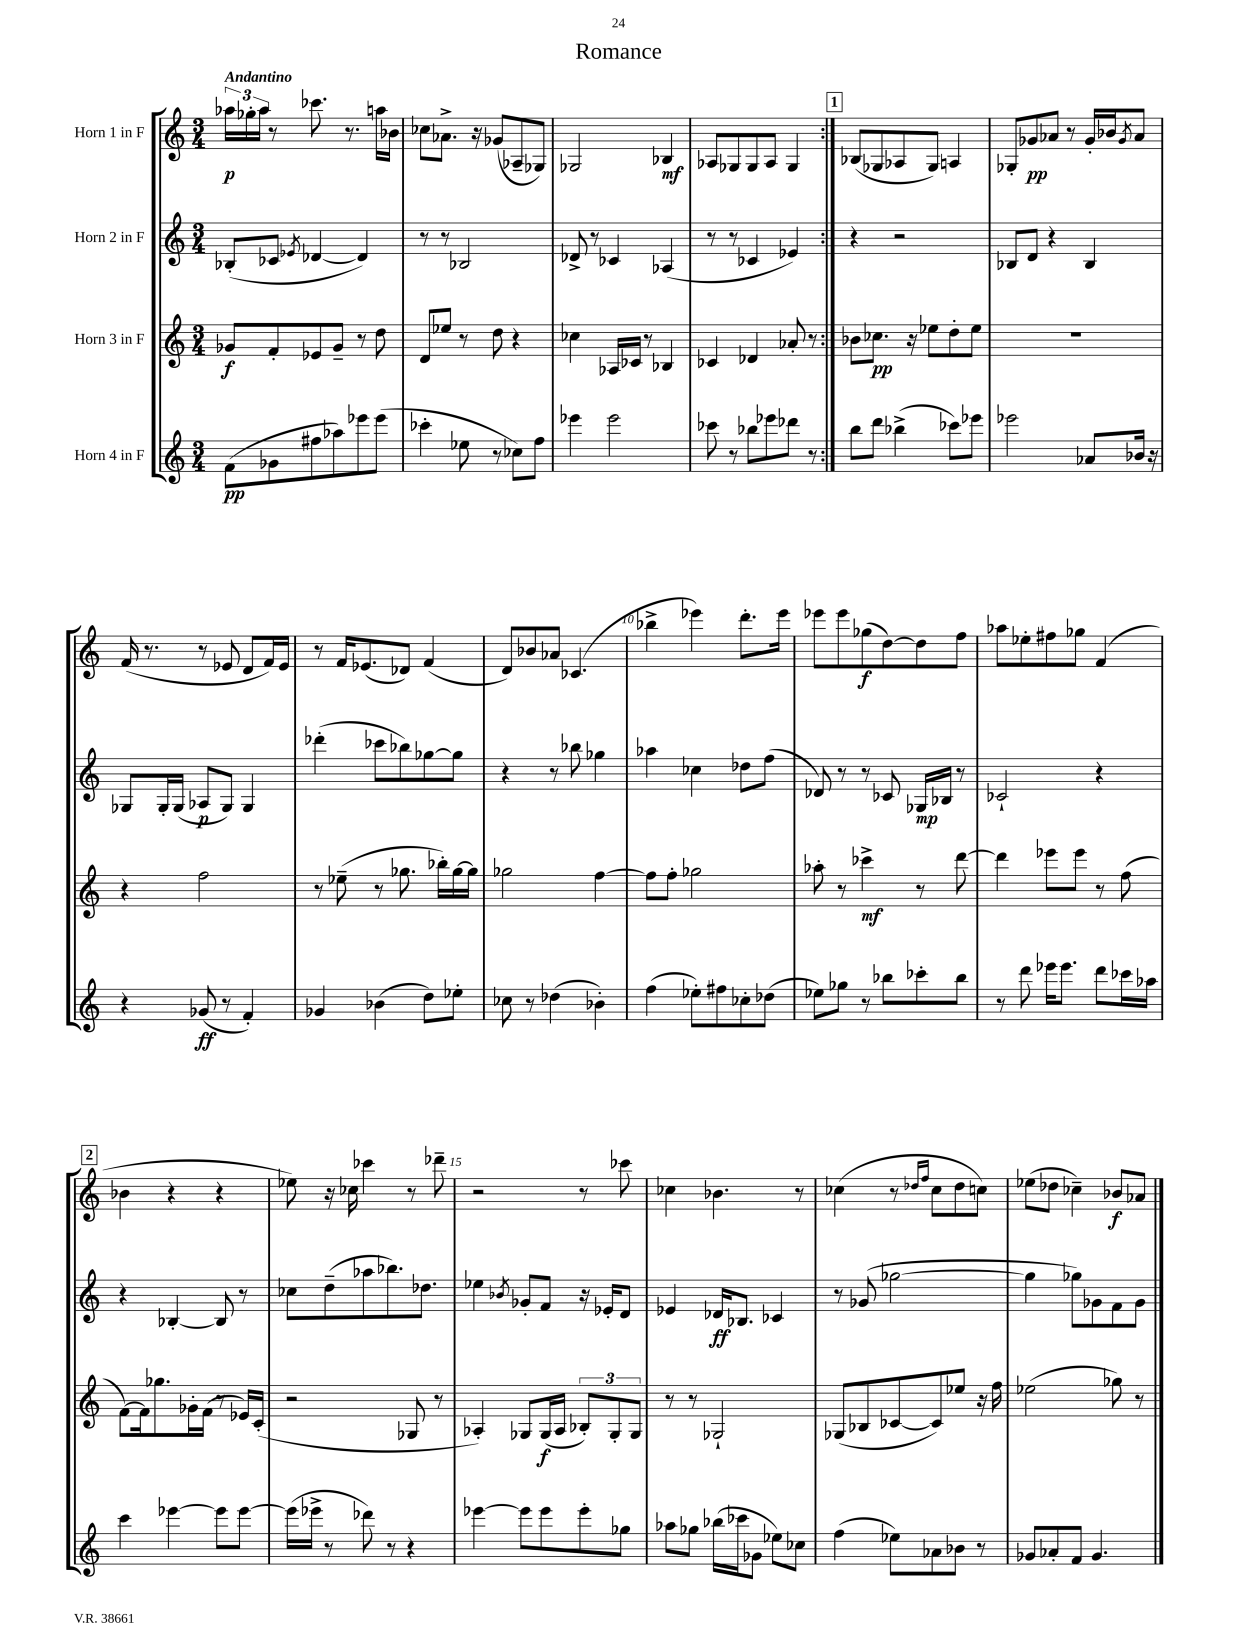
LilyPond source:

\header { title = "Romance" }
<<
\new StaffGroup <<
\new Staff = "s0" \with { instrumentName = "Horn 1 in F" } {
    \clef treble \key c \major \numericTimeSignature \time 3/4 \tempo "Andantino"
    \repeat volta 2 { \tuplet 3/2 { aes''16\p ges''16-. aes''16 } r8 ces'''8. r8. a''16 bes'16 |
    ces''8 aes'8.-> r16 ges'8( aes8-- ges8) |
    ges2 bes4\mf |
    aes8 ges8 ges8 aes8 ges4 | }
    \mark \markup { \box "1" } bes8( ges8 aes8 ges8) a4 |
    ges8-. ges'8\pp aes'8 r8 ges'16-. bes'16 \acciaccatura { ges'8 } aes'8 |
    f'16( r8. r8 ees'8 d'8 f'16) ees'16 |
    r8 f'16 ees'8.( des'8) f'4( |
    d'8) bes'8 aes'8 ces'4.( |
    bes''4-> ees'''4) d'''8.-. ees'''16 |
    ees'''8 ees'''8 ges''8\f( d''8~) d''8 f''8 |
    aes''8 ees''8-. fis''8 ges''8 f'4( |
    \mark \markup { \box "2" } bes'4 r4 r4 |
    ees''8) r16 ces''16 ces'''4 r8 des'''8-- |
    r2 r8 ces'''8 |
    ces''4 bes'4. r8 |
    ces''4( r8 \grace { des''16 f''16 } ces''8 des''8 c''8) |
    ees''8( des''8 ces''4--) bes'8\f aes'8 \bar "|." |
}
\new Staff = "s1" \with { instrumentName = "Horn 2 in F" } {
    \clef treble \key c \major \numericTimeSignature \time 3/4
    \repeat volta 2 { bes8-.( ces'8 \acciaccatura { ees'8 } des'4~ des'4) |
    r8 r8 bes2 |
    des'8-> r8 ces'4 aes4( |
    r8 r8 ces'4 ees'4) | }
    \mark \markup { \box "1" } r4 r2 |
    bes8 d'8 r4 bes4 |
    ges8 ges16-. ges16( aes8\p ges8) ges4 |
    des'''4-.( ces'''8 bes''8) ges''8~ ges''8 |
    r4 r8 bes''8 ges''4 |
    aes''4 ces''4 des''8 f''8( |
    des'8) r8 r8 ces'8 ges16\mp bes16 r8 |
    ces'2-! r4 |
    \mark \markup { \box "2" } r4 bes4~-. bes8 r8 |
    ces''8 d''8--( aes''8 bes''8.) des''8. |
    ees''4 \acciaccatura { bes'8 } ges'8-. f'8 r16 ees'16-. d'8 |
    ees'4 des'16\ff bes8. ces'4 |
    r8 ges'8( ges''2~ |
    ges''4 ges''8) ges'8 f'8 ges'8 \bar "|." |
}
\new Staff = "s2" \with { instrumentName = "Horn 3 in F" } {
    \clef treble \key c \major \numericTimeSignature \time 3/4
    \repeat volta 2 { ges'8\f f'8-. ees'8 ges'8-- r8 d''8 |
    d'8 ees''8 r8 d''8 r4 |
    ces''4 aes16 ces'16 r8 bes4 |
    ces'4 des'4 aes'8-. r8 | }
    \mark \markup { \box "1" } bes'8 ces''8.\pp r16 ees''8 d''8-. ees''8 |
    R2. |
    r4 f''2 |
    r8 ees''8--( r8 ges''8. bes''16-.) ges''16~ ges''16 |
    ges''2 f''4~ |
    f''8 f''8-. ges''2 |
    aes''8-. r8 ces'''4->\mf r8 d'''8~ |
    d'''4 ees'''8 ees'''8 r8 f''8( |
    \mark \markup { \box "2" } f'8~) f'16 ges''8. ges'16-. f'16( r8 ees'16) c'16-.( |
    r2 ges8 r8 |
    aes4-.) ges8 ges16\f( aes16 \tuplet 3/2 { bes8-.) ges8-. ges8 } |
    r8 r8 ges2-! |
    ges8( bes8 ces'8~ ces'8) ees''8 r16 f''16 |
    ees''2( ges''8) r8 \bar "|." |
}
\new Staff = "s3" \with { instrumentName = "Horn 4 in F" } {
    \clef treble \key c \major \numericTimeSignature \time 3/4
    \repeat volta 2 { f'8\pp( ges'8 fis''8 aes''8) ees'''8 ees'''8( |
    ces'''4-. ees''8 r8 ces''8) f''8 |
    ees'''4 ees'''2 |
    ces'''8 r8 bes''8 ees'''8 des'''8 r8 | }
    \mark \markup { \box "1" } b''8 d'''8 bes''4->( ces'''8) ees'''8 |
    ees'''2 aes'8 bes'16 r16 |
    r4 ges'8\ff( r8 f'4-.) |
    ges'4 bes'4( d''8) ees''8-. |
    ces''8 r8 des''4( bes'4-.) |
    f''4( ees''8-.) fis''8 ces''8-. des''8( |
    ees''8) ges''8 r8 bes''8 ces'''8-. bes''8 |
    r8 d'''8 ees'''16 ees'''8. d'''8 ces'''16 aes''16 |
    \mark \markup { \box "2" } c'''4 ees'''4~ ees'''8 ees'''8~ |
    ees'''16( ees'''16-> r8 des'''8) r8 r4 |
    ees'''4~ ees'''8 ees'''8 ees'''8-. ges''8 |
    aes''8 ges''8 bes''16( ces'''16 ges'8 ees''8) ces''8 |
    f''4( ees''8) aes'8 bes'8 r8 |
    ges'8 aes'8-. f'8 ges'4. \bar "|." |
}
>>
>>
\layout { \context { \Score \override BarNumber.break-visibility = ##(#f #t #t) barNumberVisibility = #(every-nth-bar-number-visible 5) } }
